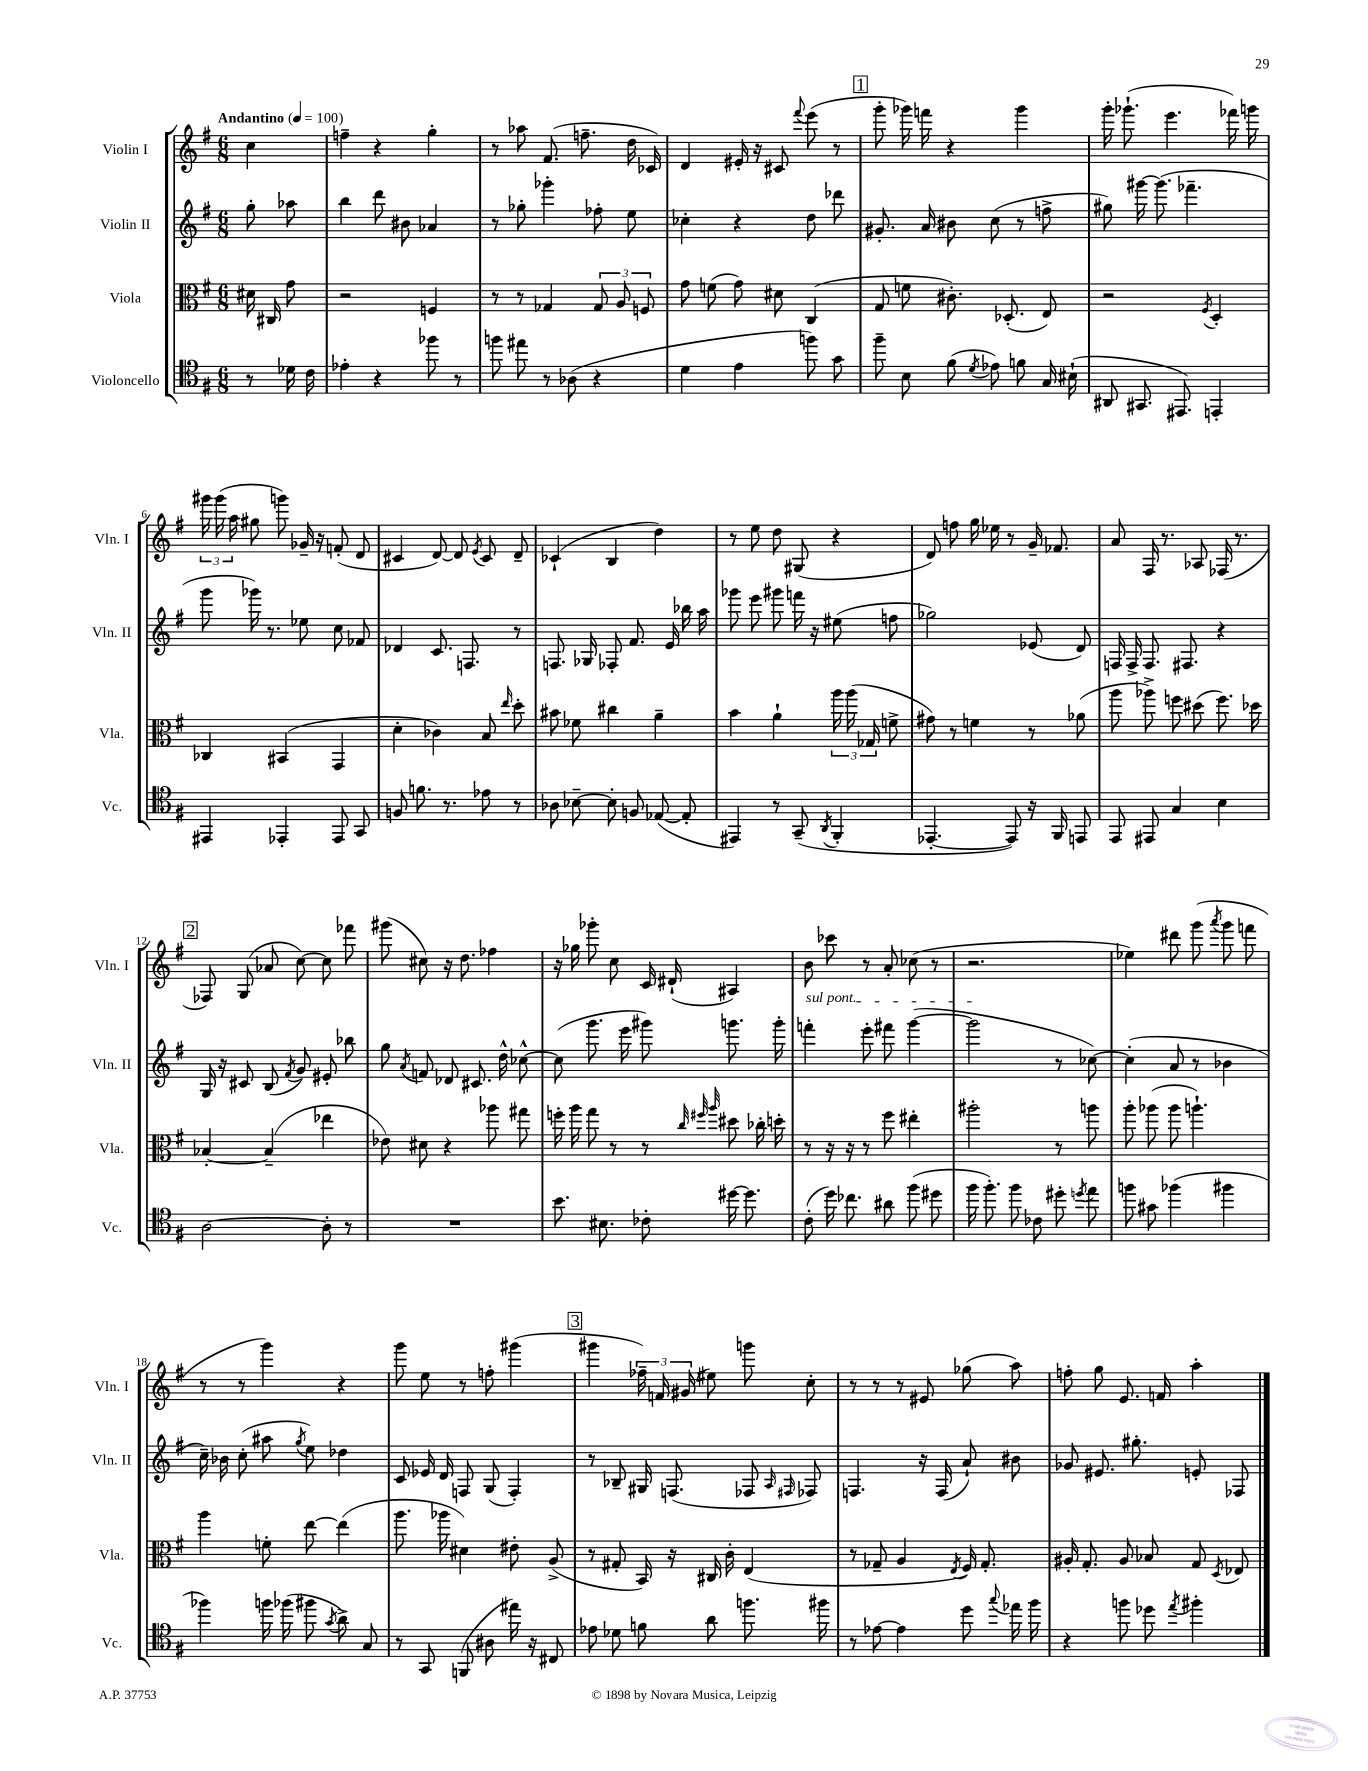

**kern	**kern	**kern	**kern
*part4	*part3	*part2	*part1
*staff4	*staff3	*staff2	*staff1
*I"Violoncello	*I"Viola	*I"Violin II	*I"Violin I
*I'Vc.	*I'Vla.	*I'Vln. II	*I'Vln. I
*clefC4	*clefC3	*clefG2	*clefG2
*k[f#]	*k[f#]	*k[f#]	*k[f#]
*M6/8	*M6/8	*M6/8	*M6/8
*MM100	*MM100	*MM100	*MM100
=	=	=	=
!	!	!	!LO:TX:a:B:t=Andantino
8r	16d#X\	8gg'\	4cc\
.	16C#X/	.	.
16d-X\	8g\	8aa-X\	.
16c\	.	.	.
=1	=1	=1	=1
4e-X'\	2r	4bb\	4ffn~\
4r	.	8ddd\	4r
.	.	8b#X\	.
8ff-X\	4Fn/	4a-X/	4gg'\
8r	.	.	.
=2	=2	=2	=2
8ffn\	8r	8r	8r
8ee#X\	8r	8gg-X'\	8aa-X\
8r	4G-X/	4ggg-X'\	(8.f#/
(8A-X\	.	.	.
.	.	.	8.ffn~\
4r	12G-/	8ff-X'\	.
.	12A/	.	.
.	.	8ee\	16dd\
.	12Fn/	.	.
.	.	.	16c-X/)
=3	=3	=3	=3
4d\	8g\	4cc-X'\	4d/
.	(8fn\	.	.
4e\	8g\)	4r	16e#X'/
.	.	.	16r
.	8d#X\	.	8c#X/
.	.	.	8qqfff#/
8ffn\)	(4C/	8dd\	(8eee\
8g\	.	8ddd-X\	8r
!!LO:REH:place=s1:t=1
=4	=4	=4	=4
8ff#~\	8G/	8.g#X'/	8ggg'\
8B\	8fn\	.	16ggg-X\)
.	.	16a/	16fffn\
(8f#\	8.c#X'\)	8b#X\	4r
8qd/	.	.	.
8e-X\)	.	(8cc\	.
.	(8.D-X'/	.	.
8fn\	.	8r	4ggg-\
16G/	8E/)	8ffn^\	.
(16B#X`\	.	.	.
=5	=5	=5	=5
8AA#X/	2r	8gg#X\)	16ggg'\
.	.	.	(8.ggg-X`\
8.GG#X/	.	[16ggg#X\	.
.	.	(8.ggg#\]	.
.	.	.	4.eee\
8.EE#X/)	.	.	.
.	.	4.fff-X~\	.
.	8qF#/	.	.
4EEn'/	4D'/	.	.
.	.	.	16fff-X\)
.	.	.	16gggn\
!!LO:LB:g=z
=6	=6	=6	=6
4EE#X/	4C-X/	8ggg\	24ggg#X\
.	.	.	(24ggg#\
.	.	.	24aa\
.	.	16ggg-X\)	8gg#X\
.	.	8.r	.
4EE-X'/	(4BB#X/	.	8gggn\)
.	.	8ee-X\	16g-X~/
.	.	.	16r
8EE-/	4GG/	8cc\	(8fn'/
8GG/	.	8f-X/	8d/
=7	=7	=7	=7
8Fn/	4d'\	4d-X/	4c#X/
8.fn\	.	.	.
.	4c-X\)	8.c/	[8d/)
8.r	.	.	.
.	.	.	8d/]
.	.	8.Fn/	.
.	.	.	8qe/
8e-X\	8B/	.	8c#/
.	16qqee/	.	.
8r	8dd'\	8r	8d~/
=8	=8	=8	=8
8A-X\	8b#X\	8.Fn/	(4c-X`/
[8B-X~\	8f-X\	.	.
.	.	16G-X/	.
8B-'\]	4cc#X\	8F-X'/	4B/
8Fn/	.	8.f#/	.
([8E-X/	4a~\	.	4dd\)
.	.	16e/	.
8E-'/]	.	16bb-X\	.
.	.	16aa\	.
=9	=9	=9	=9
4EE#X/)	4b\	8ggg-X\	8r
.	.	8eee\	8ee\
8r	4a`\	8ggg#X\	8dd\
(8GG~/	.	16fffn\	(8G#X/
.	.	16r	.
8qAA/	.	.	.
4FF#'/	24aa\	(8ee#X\	4r
.	(24aa\	.	.
.	24G-X/	.	.
.	8fn^\	8ffn\	.
=10	=10	=10	=10
[4.EE-X'/	8g#X\)	2gg-X\)	8d/)
.	8r	.	8ffn\
.	4fn\	.	16gg\
.	.	.	16ee-X\
8EE-/])	.	.	8r
16r	8r	(8e-X/	16g~/
16FF#/	.	.	8.f-X/
8EEn/	(8a-X\	8d/)	.
=11	=11	=11	=11
8EE/	8aa\	16Fn/	8a/
.	.	16F^/	.
8EE#X/	8aa-X^\)	8.F/	16F#/
.	.	.	8.r
4G/	8ffn\	.	.
.	.	8.F#X/	.
.	(8dd#X\	.	8A-X/
4B\	8.ff\)	4r	(16F-X/
.	.	.	8.r
.	16dd-X\	.	.
!!LO:LB:g=z
!!LO:REH:place=s1:t=2
=12	=12	=12	=12
[2A\	[4B-X'/	16G/	8F-X/)
.	.	16r	.
.	.	8c#X/	(8G/
.	(4B-~/]	(8B/	8a-X/
.	.	8qf#/	.
.	.	8g/)	[8cc\)
8A'\]	4ee-X\	8e#X'/	8cc\]
8r	.	8bb-X\	8fff-X\
=13	=13	=13	=13
2.r	8e-X\)	8gg\	(8ggg#X\
.	.	8qa/	.
.	8d#X\	8fn/	8cc#X\)
.	4r	8d-X/	16r
.	.	.	8.dd\
.	.	8.c#X/	.
.	8aa-X\	.	4ff-X\
.	.	16dd^^\	.
.	8gg#X\	[8cc-X^^\	.
=14	=14	=14	=14
8.b\	16ffn'\	(8cc-\]	16r
.	16aa\	.	16gg-X\
.	8gg\	8.ggg\	8ggg-X'\
8.B#X\	.	.	.
.	8r	.	8cc\
.	.	16eee\	.
8c-X'\	8r	8ggg#X\)	16c/
.	.	.	(16d#X`/
.	32qqcc/	.	.
.	32qqff#X/	.	.
.	32qqaa/	.	.
[16dd#X\	8dd#X\	8.gggn\	4A#X/)
8.dd#\]	.	.	.
.	16cc-X'\	.	.
.	16ddn'\	16ggg'\	.
=15	=15	=15	=15
!	!	!LO:TX:a:i:t=sul pont.	!
(8c'\	8r	4fffn'\	8b\
16dd\)	16r	.	8ccc-X\
8.cc-X\	16r	.	.
.	8r	8eee'\	8r
8a#X\	8ff#\	8fff#X\	8a'/
(8ff#\	4ee#X'\	([4ggg\	(8cc-X\
8dd#X\	.	.	8r
=16	=16	=16	=16
16ff#\	2aa#X'\	2ggg\]	2.r
8.ff#'\)	.	.	.
8ff#\	.	.	.
8c-X\	.	.	.
8dd#X'\	8r	8r	.
8qddn/	.	.	.
8ee\	8aan\	[8cc-X\)	.
=17	=17	=17	=17
8ffn\	8aa'\	(4cc-'\]	4ee-X\)
8g#X\	(8aa-X\	.	.
(4ff-X\	8aa-\	8a/	8ddd#X\
.	4.aan`\)	8r	(8ggg\
.	.	.	8qaaa/
4ff#X\	.	4b-X\	8ggg\
.	.	.	8fffn\
!!LO:LB:g=z
=18	=18	=18	=18
4ff-X\)	4aa\	16cc~\)	8r
.	.	16b-X\	.
.	.	(8cc'\	8r
16ffn\	8fn'\	8aa#X\	4ggg\)
(16ff-X\	.	.	.
.	.	8qgg/	.
8ff#X\	[8ee\	8ee\)	.
8qg/	.	.	.
8a^\)	(4ee\]	4dd-X\	4r
8G/	.	.	.
=19	=19	=19	=19
8r	8.aa\	8c/	8ggg\
8GG/	.	16e-X/	8ee\
.	16aa-X\	16d/	.
(8FFn/	4d#X\)	8Fn/	8r
8A#X\	.	(8G/	8ffn'\
16ee#X\)	8e#X'\	4F'/)	(4ggg#X\
16r	.	.	.
8C#X/	(8A^/	.	.
!!LO:REH:place=s1:t=3
=20	=20	=20	=20
8e-X\	8r	8r	4ggg#X\
8d-X\	8G#X'/	8B-X~/	.
8fn\	16BB/)	16G#X/	24ff-X~\)
.	.	.	24fn/
.	16r	(8.Fn/	.
.	.	.	(24g#X/
8a\	16C#X/	.	8ee#X\)
.	16c'\	.	.
8.ffn\	(4E/	8F-X/	8gggn\
.	.	16qqA/	.
.	.	16qqF#X/	.
.	.	8F-X/)	8cc'\
16ff#X\	.	.	.
=21	=21	=21	=21
8r	8r	4.Fn/	8r
[8e-X\	8G-X~/	.	8r
4e-\]	4A/	.	8r
.	.	16r	8e#X/
.	.	(16F/	.
.	8qE/	.	.
8dd\	16F#/)	8a`/)	(8gg-X\
.	8.G-'/	.	.
8qqgg/	.	.	.
16ee-X\	.	8b#X\	8aa\)
16ff#\	.	.	.
=22	=22	=22	=22
4r	16A#X'/	8g-X/	8ffn'\
.	8.G'/	.	.
.	.	8.e#X/	8gg\
8ffn\	8A#/	.	8.e/
.	.	8.gg#X'\	.
8dd-X\	8B-X/	.	.
.	.	.	16fn/
8qee/	.	.	.
4ff#X'\	8G/	8en'/	4aa'\
.	8qD/	.	.
.	8E-X/	8F-X/	.
==	==	==	==
*-	*-	*-	*-
